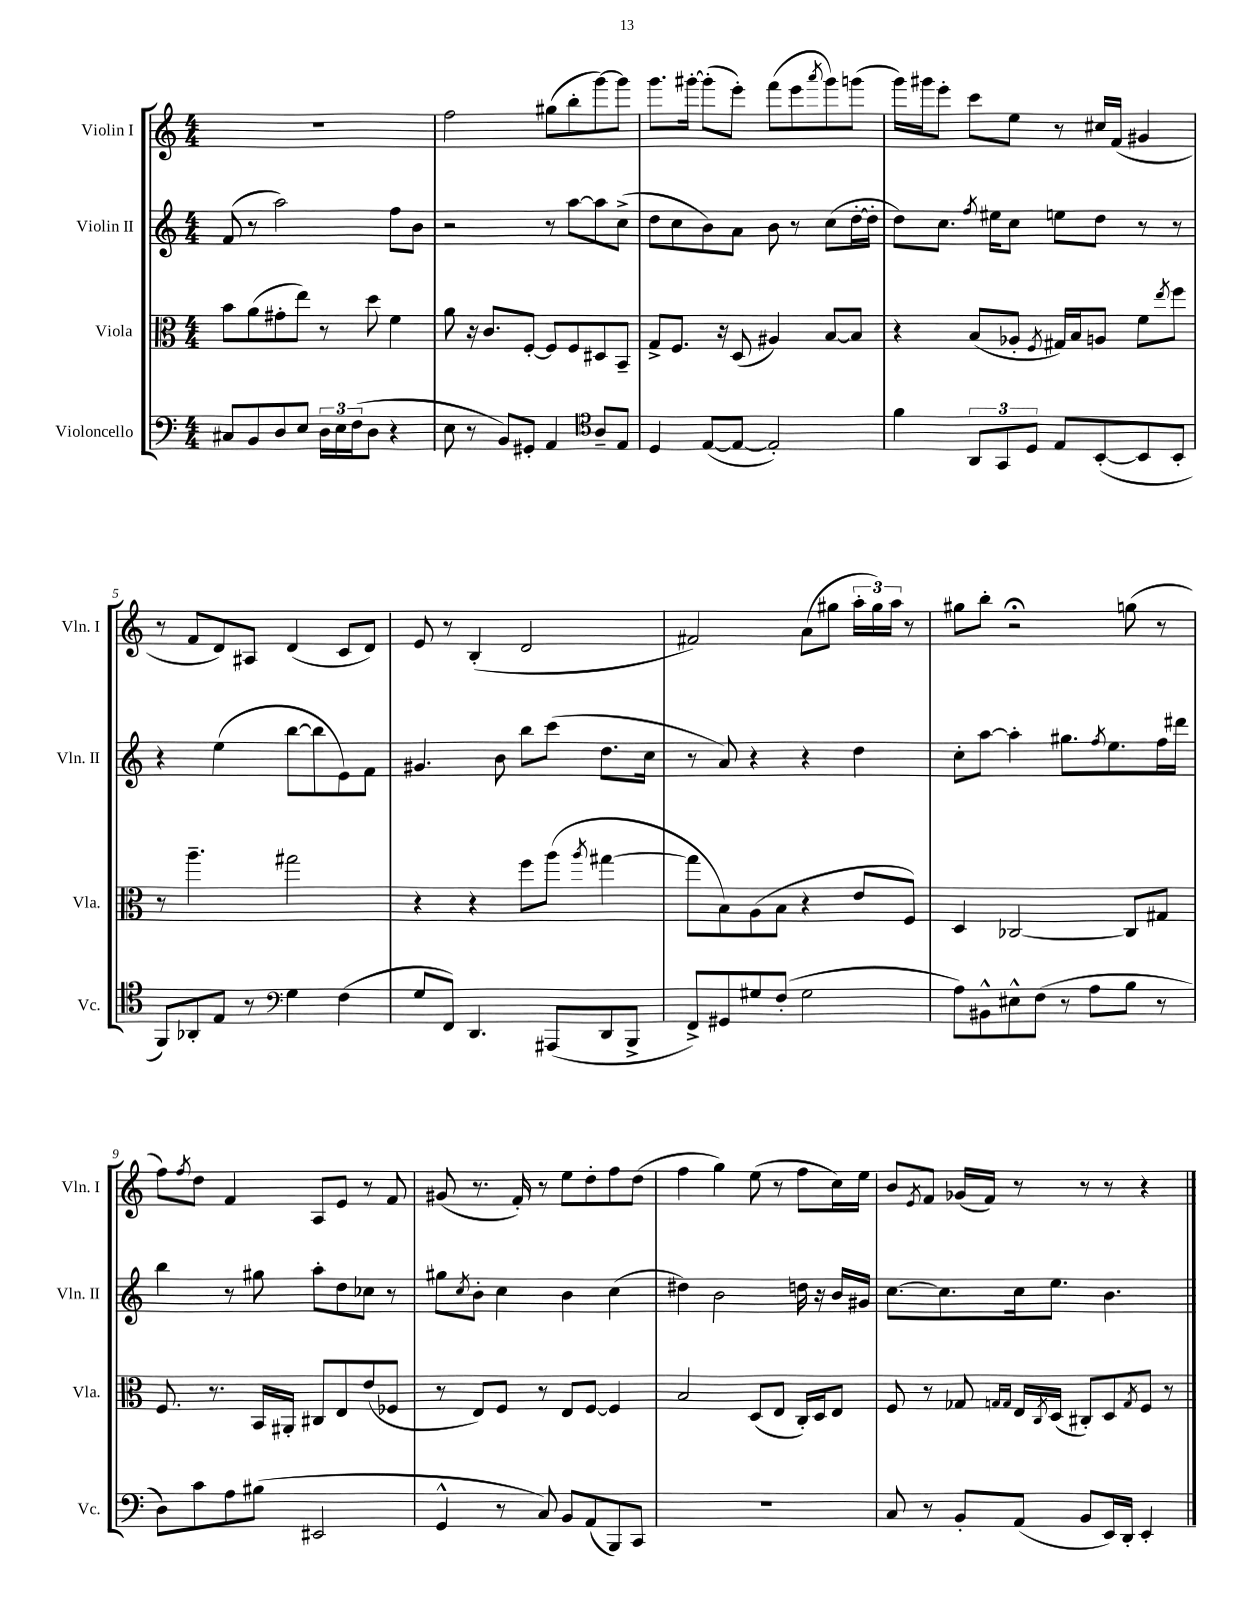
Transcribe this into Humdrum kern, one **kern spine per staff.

**kern	**kern	**kern	**kern
*part4	*part3	*part2	*part1
*staff4	*staff3	*staff2	*staff1
*I"Violoncello	*I"Viola	*I"Violin II	*I"Violin I
*I'Vc.	*I'Vla.	*I'Vln. II	*I'Vln. I
*clefF4	*clefC3	*clefG2	*clefG2
*k[]	*k[]	*k[]	*k[]
*M4/4	*M4/4	*M4/4	*M4/4
=1	=1	=1	=1
8C#X/L	8b\L	(8f/	1r
8BB/	(8a\	8r	.
8D/	8g#X'\	2aa\)	.
8E/J	8ee\J)	.	.
24D\LL	8r	.	.
24E\	.	.	.
(24F\J	.	.	.
8D\J	8dd\	.	.
4r	4f\	8ff\L	.
.	.	8b\J	.
=2	=2	=2	=2
8E\	8a\	2r	2ff\
8r	16r	.	.
.	8.c/L	.	.
8BB/L)	.	.	.
8GG#X'/J	[8F'/J	.	.
4AA/	8F/L]	8r	(8gg#X\L
.	8F/	[8aa\L	8bb'\
*clefC4	*	*	*
8A~/L	8D#X/	8aa\]	[8ggg\)
8E/J	8BB~/J	(8cc^\J	8ggg\J]
=3	=3	=3	=3
4D/	8G^/L	8dd\L	8.ggg\L
.	8.F/J	8cc\	.
.	.	.	[16ggg#X'\Jk
([8E/L	.	8b\)	(8ggg#'\L]
.	16r	.	.
8E/J_	(8D/	8a\J	8eee'\J)
2E'/])	4A#X/)	8b\	(8fff\L
.	.	8r	8eee\
.	.	.	8qaaa/
.	[8B/L	(8cc\L	8ggg#\)
.	8B/J]	[16dd'\L	(8gggn\J
.	.	16dd'\JJ]	.
=4	=4	=4	=4
4f\	4r	8dd\L)	16ggg\LL)
.	.	.	16ggg#X\J
.	.	8.cc\J	8eee'\J
12AA/L	(8B/L	.	8ccc\L
.	.	8qff/	.
.	.	16ee#X\KL	.
12GG/	.	.	.
.	8A-X'/J	8cc\J	8ee\J
12D/J	.	.	.
.	8qF/	.	.
8E/L	16G#X/LL)	8een\L	8r
.	16B/J	.	.
([8BB'/	8An/J	8dd\J	16cc#X/LL
.	.	.	(16f/JJ
8BB/]	8f\L	8r	4g#X/
.	8qee/	.	.
8BB'/J	8ff\J	8r	.
!!LO:LB:g=z
=5	=5	=5	=5
8FF/L)	8r	4r	8r
8AA-X'/	4.aa~\	.	8f/L
8E/J	.	(4ee\	8d/)
8r	.	.	8A#X/J
*clefF4	*	*	*
4G\	2gg#X\	[8bb\L	(4d/
.	.	8bb\]	.
(4F\	.	8e\)	8c/L
.	.	8f\J	8d/J)
=6	=6	=6	=6
8G/L	4r	4.g#X/	8e/
8FF/J)	.	.	8r
4.DD/	4r	.	(4B'/
.	.	8b\	.
.	8ff\L	8bb\L	2d/
(8AAA#X/L	(8aa\J	(8ccc\J	.
.	8qaa/	.	.
8DD/	[4gg#X\	8.dd\L	.
8BBB^/J	.	.	.
.	.	16cc\Jk	.
=7	=7	=7	=7
8FF^/L)	8gg#\L]	8r	2f#X/)
8GG#X/	8B\)	8a/)	.
8G#X/	(8A\	4r	.
(8F'/J	8B\J	.	.
2G#\	4r	4r	(8a\L
.	.	.	8gg#X\J
.	8e/L	4dd\	24aa'\LL
.	.	.	24gg#\)
.	.	.	24aa\JJ
.	8F/J)	.	8r
=8	=8	=8	=8
8A\L)	4D/	8cc'\L	8gg#X\L
8BB#X^^\	.	[8aa\J	8bb'\J
8E#X^^\	[2C-X/	4aa'\]	2r;<
(8F\J	.	.	.
8r	.	8.gg#X\L	.
8A\L	.	.	.
.	.	8qff/	.
.	.	8.ee\	.
8B\J	8C-/L]	.	(8ggn\
8r	8G#X/J	16ff\L	8r
.	.	16ddd#X\JJ	.
!!LO:LB:g=z
=9	=9	=9	=9
8D\L)	8.F/	4bb\	8ff\L)
.	.	.	8qff/
8c\	.	.	8dd\J
.	8.r	.	.
8A\	.	8r	4f/
(8B#X\J	16BB/LL	8gg#X\	.
.	16AA#X'/JJ	.	.
2EE#X/	8C#X/L	8aa'\L	8A/L
.	8E/	8dd\	8e/J
.	(8e/	8cc-X\J	8r
.	8F-X/J	8r	8f/
=10	=10	=10	=10
4GG^^/	8r	8gg#X\L	(8g#X/
.	.	8qcc/	.
.	8E/L)	8b'\J	8.r
8r	8F/J	4cc\	.
.	.	.	16f'/)
8C/)	8r	.	8r
8BB/L	8E/L	4b\	8ee\L
(8AA/	[8F/J	.	8dd'\
8BBB/)	4F/]	(4cc\	8ff\
8CC/J	.	.	(8dd\J
=11	=11	=11	=11
1r	2B/	4dd#X\)	4ff\
.	.	2b\	4gg\)
.	(8D/L	.	(8ee\
.	8E/J	.	8r
.	16C'/LL)	16ddn\	8ff\L
.	16D/J	16r	.
.	8E/J	16b/LL	16cc\L)
.	.	16g#X/JJ	16ee\JJ
=12	=12	=12	=12
8C/	8F/	[8.cc\L	8b/L
.	.	.	8qe/
8r	8r	.	8f/J
.	.	8.cc\]	.
8BB'/L	8G-X/	.	(16g-X/LL
.	.	.	16f/JJ)
.	16qqGn/LL	.	.
.	16qqG/JJ	.	.
(8AA/J	16E/LL	16cc\k	8r
.	8qC/	.	.
.	(16D/JJ	8.ee\J	.
8BB/L	8C#X'/L)	.	8r
16EE/L)	8D/	4.b\	8r
16DD'/JJ	.	.	.
.	8qG/	.	.
4EE'/	8F/J	.	4r
.	8r	.	.
==	==	==	==
*-	*-	*-	*-
